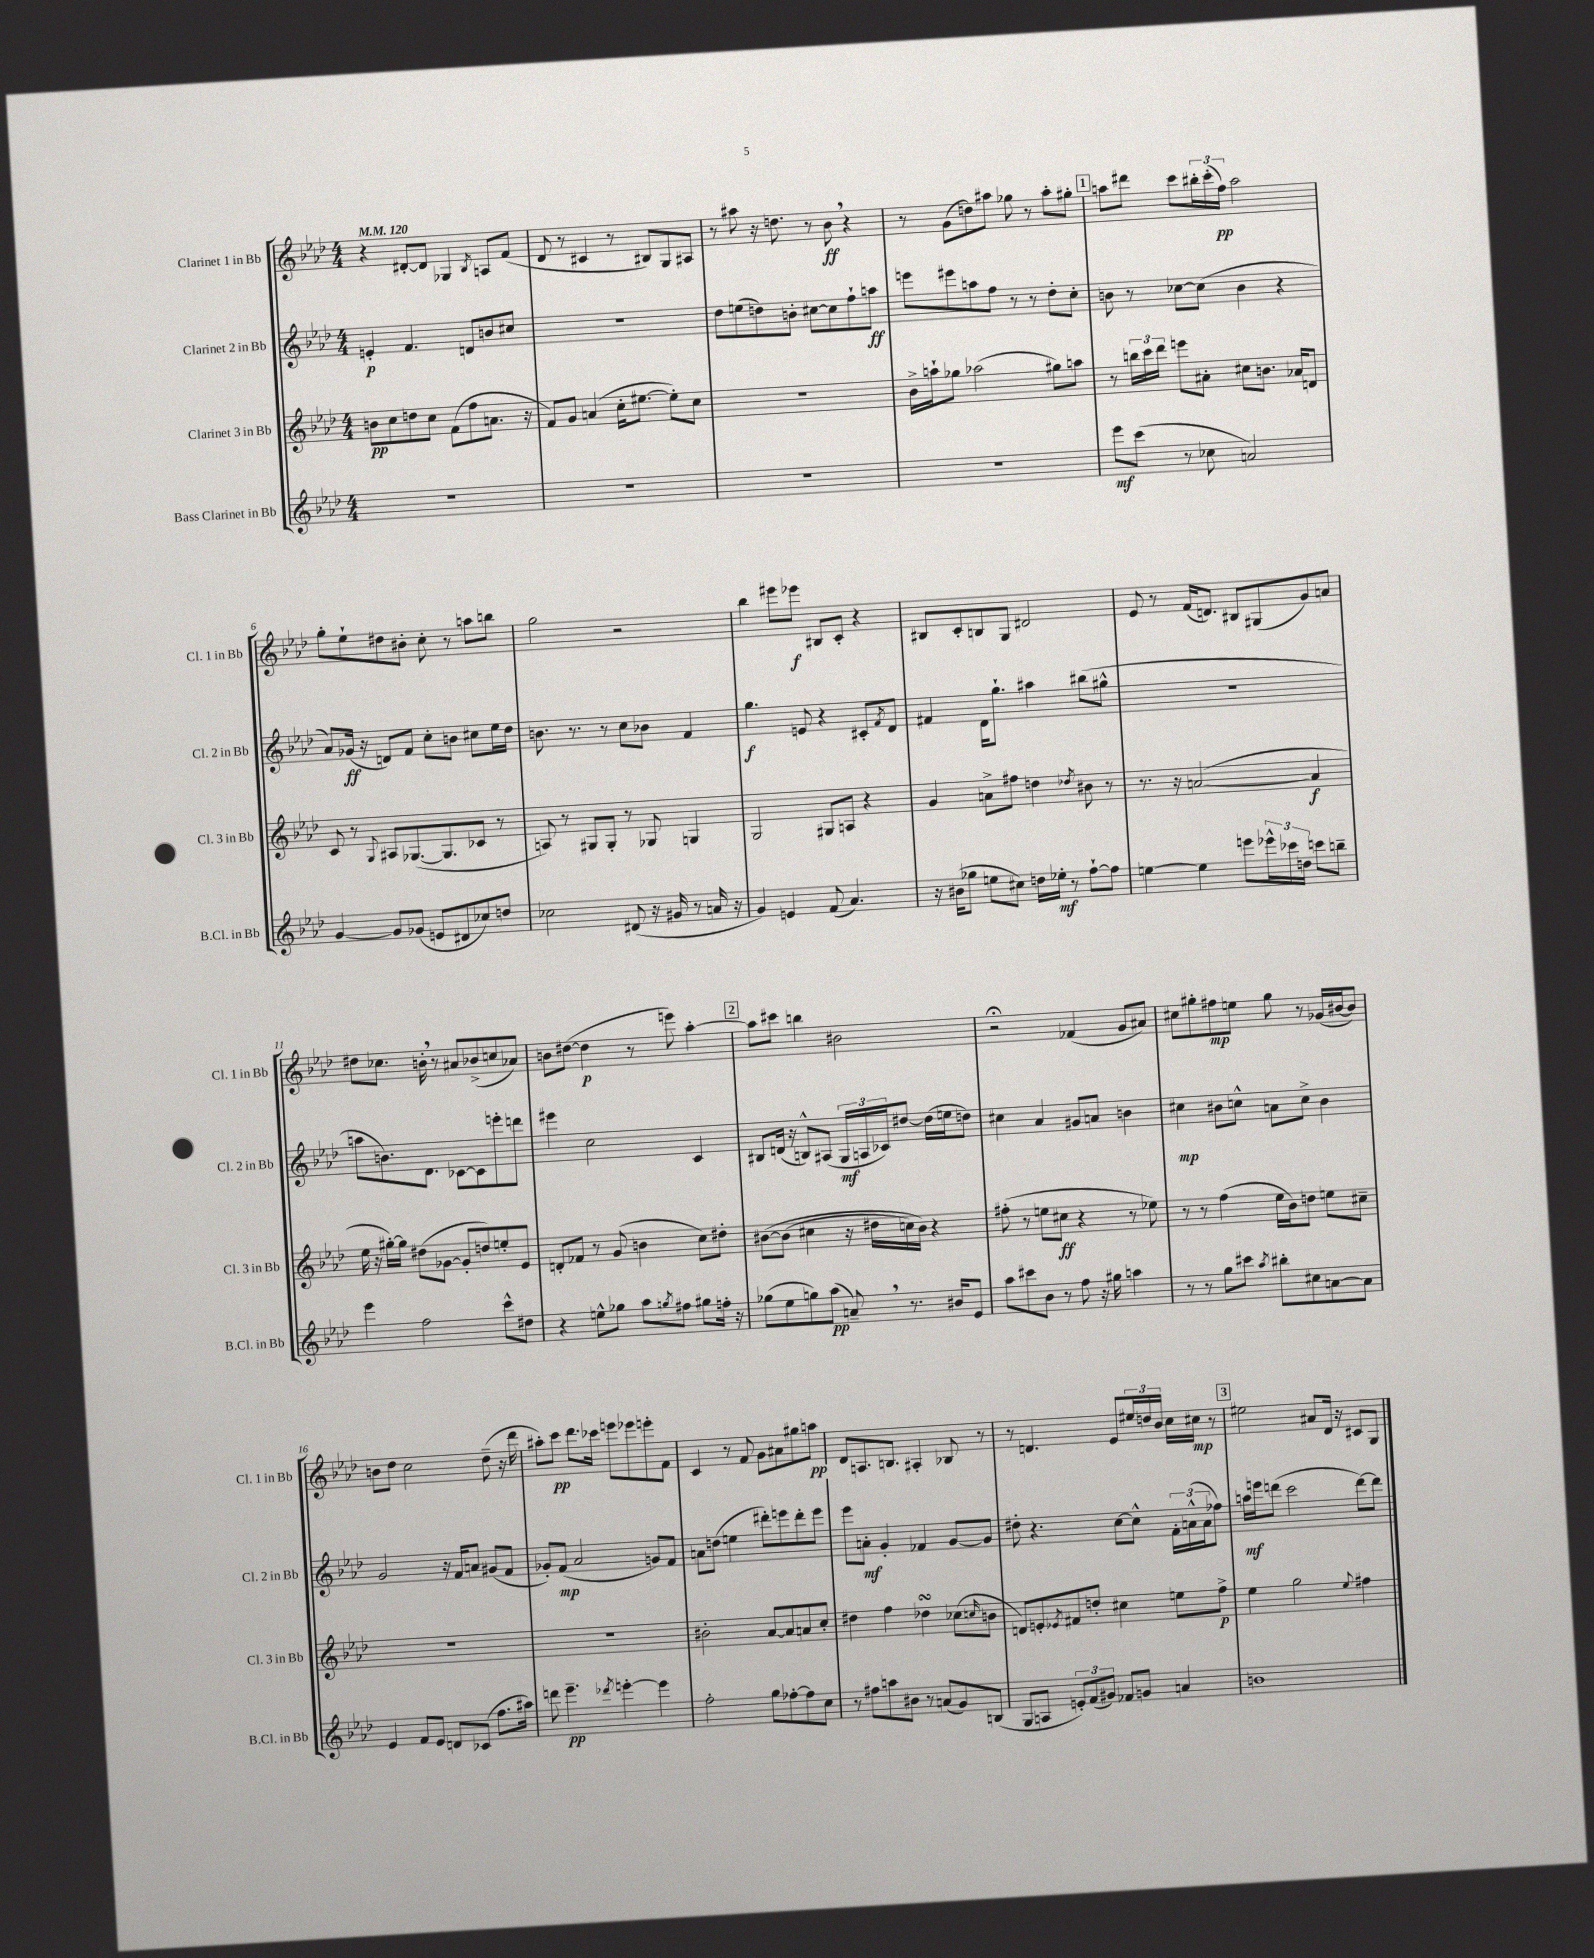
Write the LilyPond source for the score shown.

<<
\new StaffGroup <<
\new Staff = "s0" \with { instrumentName = "Clarinet 1 in Bb" shortInstrumentName = "Cl. 1 in Bb" } {
    \clef treble \key aes \major \numericTimeSignature \time 4/4 \tempo 4 = 120
    r4 dis'8~-. dis'8 ges4 \acciaccatura { bes8 } a8 f'8( |
    des'8 r8 cis'4 r8 bis8) g8 ais8 |
    r8 ais''8 r16 d''8. r8 bes'8\ff \breathe r4 |
    r8 g'8( d''8) ais''8 ges''8 r8 ais''8-. gis''8-. |
    \mark \markup { \box "1" } a''8 dis'''8 c'''8 \tuplet 3/2 { bis''16-. c'''16-.( f''16\pp) } a''2 |
    g''8-. ees''8-! dis''8 bis'8-. c''8-. r8 a''8 b''8 |
    g''2 r2 |
    bes''4 eis'''8 ees'''8\f bis8 c'8-. r4 |
    bis8 c'8-. b8 g8 dis'2 |
    ees'8 r8 f'16( d'8.) bis8 gis8( g'8) a'8 |
    dis''8 ces''8. b'16-. \breathe r8 ais'8 bes'8->( c''8 aes'8) |
    b'8 dis''8~( dis''4\p r8 e'''8) aes''4~-. |
    \mark \markup { \box "2" } aes''8 cis'''8 b''4 bis'2 |
    r2\fermata fes'4( g'8 ais'8) |
    cis''8 gis''8-. fis''8\mp e''8 gis''8 r8 ges'16( bis'16~ bis'8) |
    b'8 des''8 c''2 des''8--( r16 des'''16 |
    ais''8-.) c'''8\pp des'''8. ces'''16 e'''8 ees'''8 e'''8-. f'8 |
    c'4 r8 f'8 g'8 ais'8 gis''8 a''8\pp |
    des'8 a8. b8. ais4-. bes8 r8 |
    r8 d'4. ees'8 \tuplet 3/2 { eis''16 d''16 bes'16 } c''16 cis''16\mp r8 |
    \mark \markup { \box "3" } eis''2 ais'8 des'16 r16 cis'8 g8 \bar "|." |
}
\new Staff = "s1" \with { instrumentName = "Clarinet 2 in Bb" shortInstrumentName = "Cl. 2 in Bb" } {
    \clef treble \key aes \major \numericTimeSignature \time 4/4
    e'4-.\p f'4. d'8 b'8 cis''8 |
    R1 |
    des''8 e''8( d''8) b'8-. cis''8~ cis''8 f''8-! a''8\ff |
    e'''8 eis'''8 a''8 f''8 r8 r8 des''8-. c''8-. |
    \mark \markup { \box "1" } b'8 r8 ces''8~ ces''8( b'4 r4 |
    aes'8) ges'16\ff( r16 d'8) f'8 c''8-. b'8 cis''8 ees''16 des''16 |
    b'8. r8. r8 c''8 bes'8 f'4 |
    g''4.\f e'8 r4 cis'8-. \acciaccatura { f'8 } des'8 |
    fis'4 des'16 g''8.-! ais''4 bis''8( gis''8-^ |
    R1 |
    a''8 b'8.) des'8. ces'8~ ces'8 e'''8-. d'''8 |
    eis'''4 c''2 c'4 |
    \mark \markup { \box "2" } bis8 d'16( r16 b8-^) ais8( \tuplet 3/2 { g16\mf a16 ces'16) } dis''8~ dis''16( e''16 d''8) |
    cis''4 aes'4 gis'8 a'8 b'4 |
    cis''4\mp bis'8 c''8-^ a'8 c''8-> bis'4 |
    g'2 r16 f'16 a'8 gis'8( f'8 |
    ges'8-.) f'8\mp( aes'2 g'8) f'8 |
    a'8 d''8( e''4 dis'''8-.) e'''8 dis'''8-. e'''8 |
    ees'''8 a'8-.\mf g'4-. fes'4 g'8~ g'8 |
    dis''8-. r4. c''8~ c''8-^ \tuplet 3/2 { f'16-. a'16-^( a'16 } fes''8) |
    \mark \markup { \box "3" } a''16\mf e'''16 d'''8( c'''2 d'''8~) d'''8 \bar "|." |
}
\new Staff = "s2" \with { instrumentName = "Clarinet 3 in Bb" shortInstrumentName = "Cl. 3 in Bb" } {
    \clef treble \key aes \major \numericTimeSignature \time 4/4
    b'8\pp c''8 d''8 c''8 f'8( f''8 a'8. r16 |
    f'8) g'8 a'4( c''16-. eis''8.~ eis''8-.) c''8 |
    R1 |
    bes'16-> a''16-! ges''8 aes''2( gis''8) a''8 |
    \mark \markup { \box "1" } r8 \tuplet 3/2 { b''16 c'''16 des'''16 } e'''8 ais'8-. cis''8 b'8. aes'16 d'8 |
    c'8 r8 \appoggiatura { g8 } ais8 ges8.~( ges8. ces'8 r8 |
    a8) r8 gis8 gis8-. r8 ges8 g4 |
    g2 gis8 a8 r4 |
    g'4 a'8-> fis''8 d''4 \acciaccatura { des''8 } bis'8 r8 |
    r8. r16 a'2~( a'4\f |
    ees''16 r16 gis''16~-.) gis''16 dis''8( ges'8~ ges'8-. d''8) e''8-. ees'8 |
    d'8-. fes'8 r8 g'8( b'4 c''8) dis''8-. |
    \mark \markup { \box "2" } bis'8~\( bis'8( cis''4 r16 dis''16 c''16) bis'16\) r4 |
    fis''8-.( r8 e''8 cis''8\ff r4 r8 ees''8) |
    r8 r8 f''4( ees''16 bes'16) d''8 e''8 cis''8-- |
    R1 |
    R1 |
    bis'2-. aes'8~ aes'8 a'8 c''8-. |
    dis''4 f''4 des''4\turn ces''8( \grace { c''16 } b'8 |
    d'8) e'8-. \acciaccatura { ees'8 } fis'8 d''8-. cis''4 e''8 f''8->\p |
    \mark \markup { \box "3" } ees''4 g''2 \appoggiatura { ees''8 } fis''4 \bar "|." |
}
\new Staff = "s3" \with { instrumentName = "Bass Clarinet in Bb" shortInstrumentName = "B.Cl. in Bb" } {
    \clef treble \key aes \major \numericTimeSignature \time 4/4
    R1 |
    R1 |
    R1 |
    R1 |
    \mark \markup { \box "1" } ees'''8\mf c'''8( r8 ces''8 a'2) |
    g'4~ g'8 ges'8( e'8 dis'8 ces''8) d''8 |
    ces''2 dis'8( r16 gis'16 r8 a'16 r16 |
    g'4) e'4 f'8( aes'4.) |
    r16 bis'16( ges''8 e''8 cis''8) d''16 ees''16-.\mf r8 f''8~-! f''8 |
    e''4~ e''4 e'''8 \tuplet 3/2 { ees'''16-^ ces'''16 d''16 } c'''8 b''8-- |
    ees'''4 f''2 c'''8-^ dis''8 |
    r4 e''8-^ ges''8 aes''8 \acciaccatura { g''8 } fis''8 gis''8 f''16-. r16 |
    \mark \markup { \box "2" } ges''8( ees''8 g''8) aes''8\pp( a'8--) \breathe r8. bis'16 ees'8 |
    aes''8 cis'''8 bes'8 r8 f''8 r16 gis''16 a''4 |
    r8 r8 g''8 cis'''8 \acciaccatura { aes''8 } bis''8-. cis''8 a'8~ a'8 |
    ees'4 f'8 ees'8 d'8 ces'8( f''8. ais''16) |
    d'''8 ees'''4.--\pp \acciaccatura { des'''8 } e'''4~-. e'''4 |
    f''2-. g''8 fes''8~-. fes''8 c''8 |
    r8 fis''8 a''8 bis'8 r8 a'8( g'8) b8( |
    g8 a8 \tuplet 3/2 { e'8-.) f'8( gis'8) } fes'8 g'8 a'4 |
    \mark \markup { \box "3" } b'1 \bar "|." |
}
>>
>>
